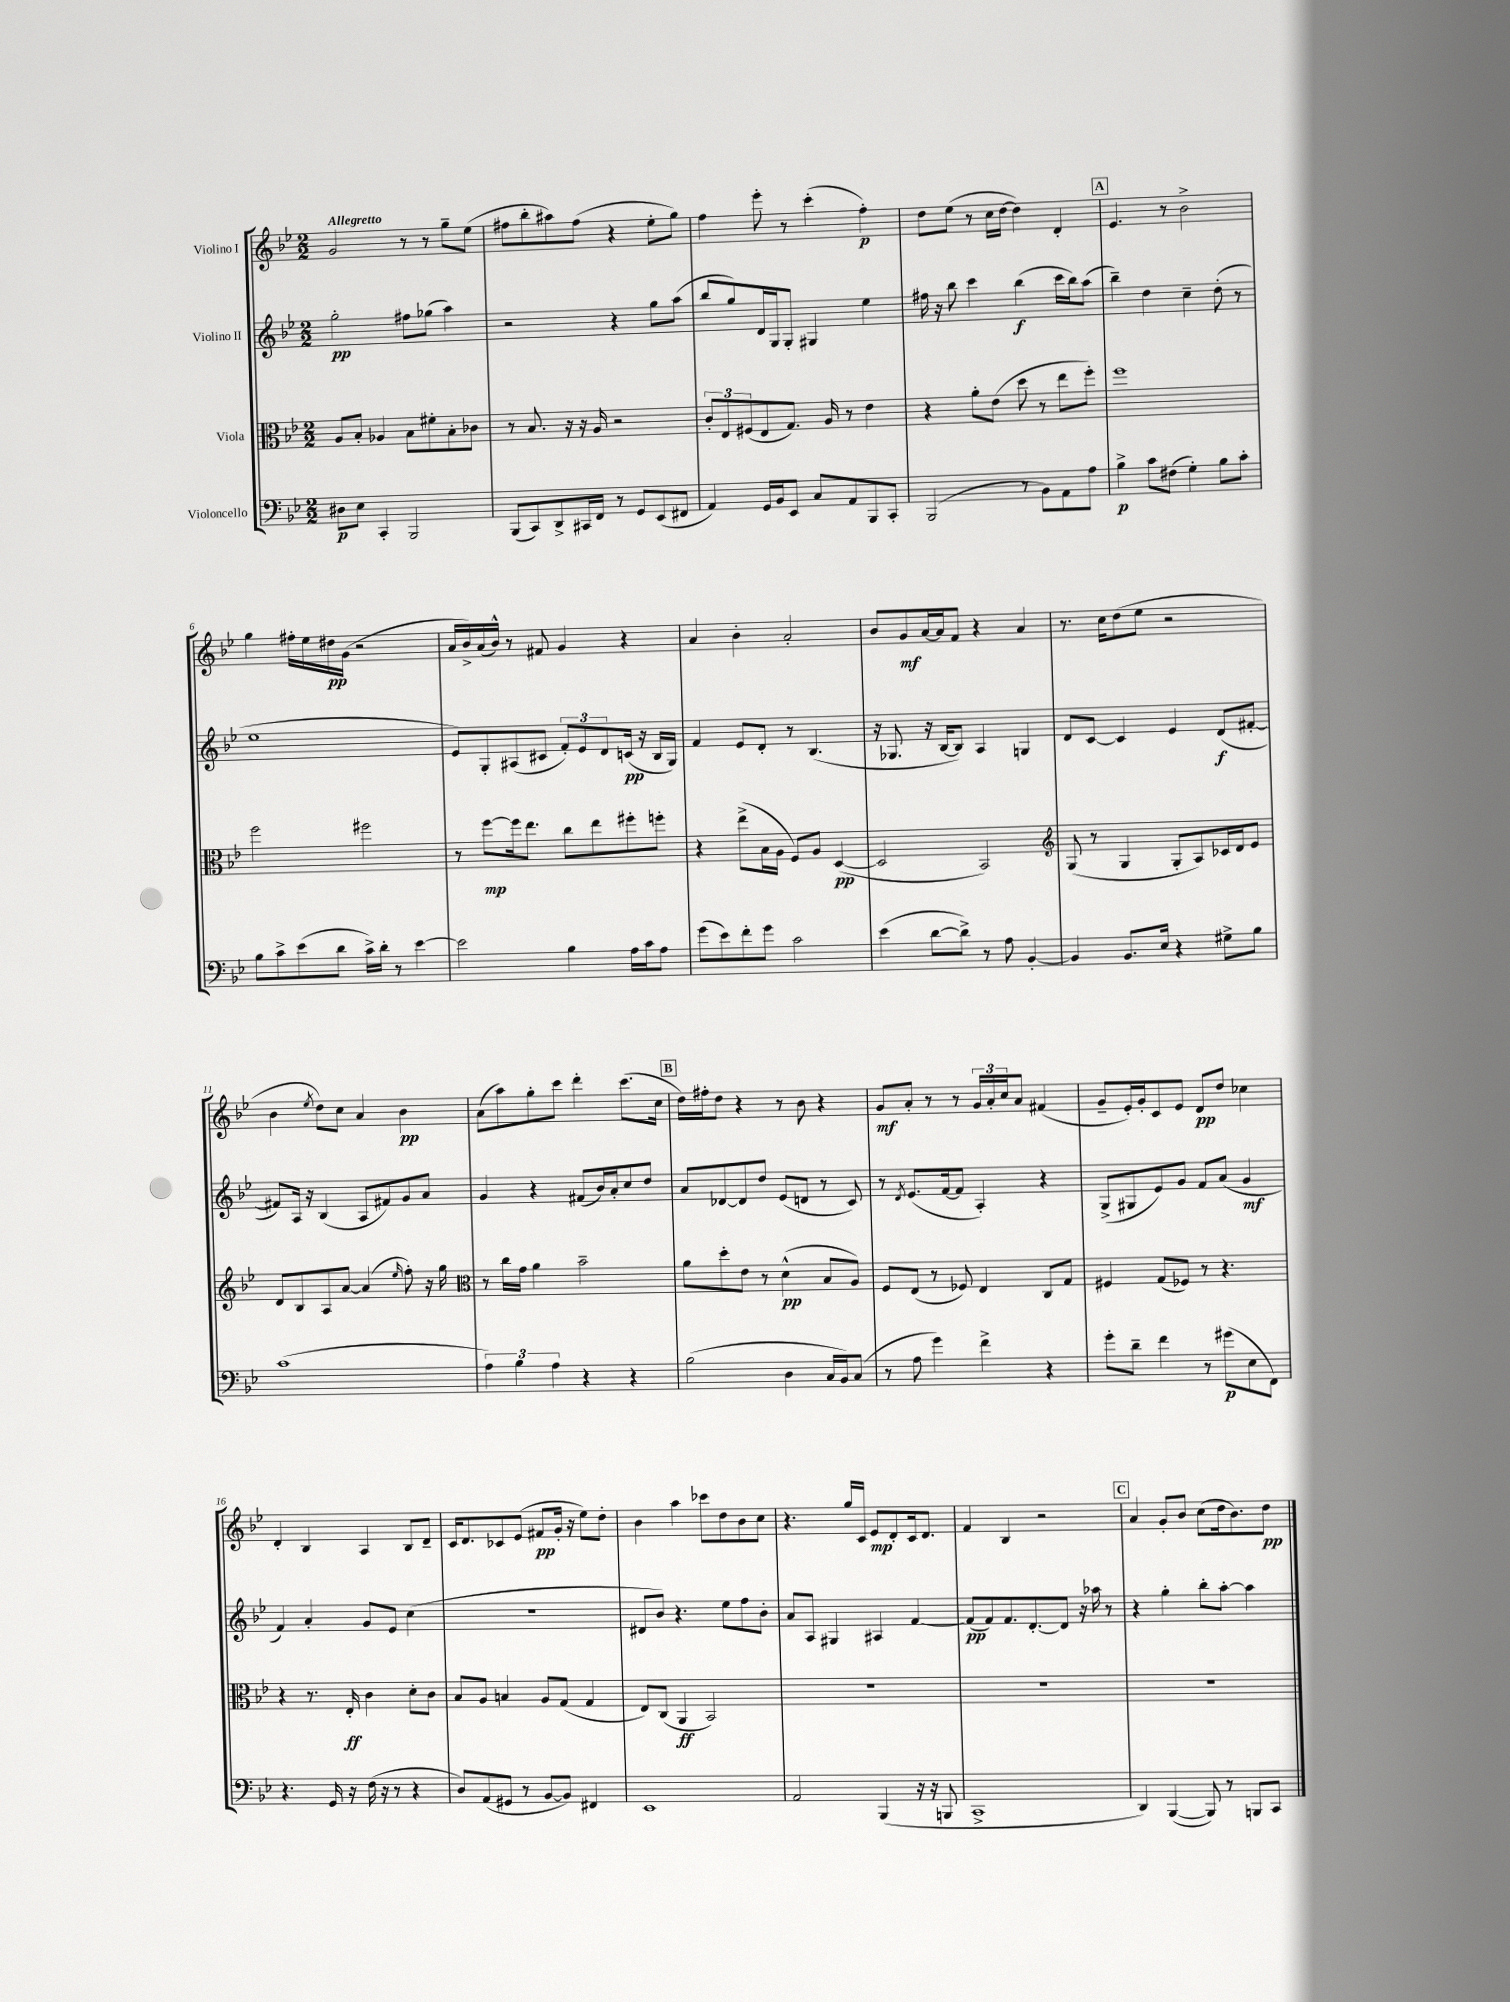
<<
\new StaffGroup <<
\new Staff = "s0" \with { instrumentName = "Violino I" } {
    \clef treble \key bes \major \numericTimeSignature \time 2/2 \tempo "Allegretto"
    g'2 r8 r8 g''8-- ees''8( |
    fis''8 bes''8-. ais''8) fis''8( r4 ees''8-. g''8) |
    f''4 ees'''8-. r8 c'''4-.( f''4-.\p) |
    d''8 ees''8( r8 c''16 d''16~ d''4) d'4-. |
    \mark \markup { \box "A" } ees'4. r8 bes'2-> |
    g''4 fis''16-. ees''16 dis''16\pp g'16( r2 |
    a'16 bes'16->) a'16( bes'16-^) r8 fis'8 g'4 r4 |
    a'4 bes'4-. a'2-. |
    bes'8 g'8\mf a'16~ a'16 f'8 r4 a'4 |
    r8. c''16 d''8( ees''8 r2 |
    bes'4 \acciaccatura { ees''8 } d''8) c''8 a'4 bes'4\pp |
    a'8( a''8) g''8-. c'''8 d'''4-. c'''8.( c''16 |
    \mark \markup { \box "B" } d''16) fis''16-. d''8 r4 r8 bes'8 r4 |
    g'8\mf a'8-. r8 r8 \tuplet 3/2 { g'16 a'16-. c''16 } a'8 fis'4( |
    g'8-- ees'16-.) g'16-. c'8 ees'8 d'8\pp d''8 ces''4 |
    d'4-. bes4 a4 bes8 d'8-- |
    c'16 d'8. ces'8 ees'8( fis'8\pp g'16-. r16 ees''8) d''8-. |
    bes'4 a''4 ces'''8 d''8 bes'8 c''8 |
    r4. g''16 c'16 ees'8\mp d'8-. c'16 d'8. |
    f'4 bes4 r2 |
    \mark \markup { \box "C" } a'4 g'8-. bes'8 c''8( d''16 bes'8.) d''8\pp \bar "|." |
}
\new Staff = "s1" \with { instrumentName = "Violino II" } {
    \clef treble \key bes \major \numericTimeSignature \time 2/2
    g''2-.\pp fis''8 ges''8( a''4) |
    r2 r4 g''8 a''8( |
    bes''8 g''8) d'16 g16 g8-. gis4 ees''4 |
    fis''16 r16 bes''8 c'''4 bes''4\f( c'''16 bes''16) a''8( |
    \mark \markup { \box "A" } bes''4--) d''4 c''4-- d''8-.( r8 |
    ees''1 |
    ees'8) g8-. ais8( cis'8 \tuplet 3/2 { f'8-.) ees'8 d'8 } c'16\pp( r16 bes16 g16) |
    f'4 ees'8 d'8-. r8 bes4.( |
    r16 ges8. r16 bes16~ bes8) a4 g4 |
    d'8 c'8~ c'4 ees'4 d'8\f( fis'8~-. |
    fis'8) a16 r16 bes4( a8 fis'8) g'8 a'8 |
    g'4 r4 fis'8( bes'16) a'16-. c''8 d''8 |
    \mark \markup { \box "B" } a'8 des'8~ des'8 d''8 ees'8( d'8 r8 c'8) |
    r8 \acciaccatura { d'8 } ees'8.( f'16~ f'8 a4-.) r4 |
    g8->( gis8 ees'8) g'8 f'8 a'8( g'4\mf |
    f'4) a'4-. g'8 ees'8 c''4( |
    r1 |
    dis'8 bes'8) r4. ees''8 f''8 bes'8-. |
    a'8 a8 gis4 ais4 f'4~ |
    f'8\pp( f'8) f'8. d'8.~-. d'8 r16 aes''16 r8 |
    \mark \markup { \box "C" } r4 g''4-. bes''8-. a''8~-. a''4 \bar "|." |
}
\new Staff = "s2" \with { instrumentName = "Viola" } {
    \clef alto \key bes \major \numericTimeSignature \time 2/2
    a8 bes8-. aes4 bes8 fis'8-. bes8-. ces'8 |
    r8 bes8. r16 r16 a16 r2 |
    \tuplet 3/2 { c'8-. ees8 fis8( } ees8 g8.) a16 r8 ees'4 |
    r4 a'8-. ees'8( d''8 r8 ees''8 f''8-.) |
    \mark \markup { \box "A" } f''1 |
    f''2 fis''2 |
    r8 f''8~\mp f''16 ees''8. c''8 ees''8 fis''8-. f''8-. |
    r4 ees''8->( bes16 a16 f8) a8 d4~\pp( |
    d2 bes,2) |
    \clef treble g8( r8 g4 g8-. a8) ces'16 d'16 ees'8 |
    d'8 bes8 a8 a'8~ a'4( \grace { ees''16 } f''8-.) r16 g''16 |
    \clef alto r8 c''16 g'16 a'4 bes'2-- |
    \mark \markup { \box "B" } a'8 d''8-. ees'8 r8 d'4-^\pp( bes8 a8) |
    f8 ees8( r8 fes8) ees4 c8 g8 |
    fis4 g8( fes8) r8 r4. |
    r4 r8. ees16-.\ff c'4 d'8-. c'8 |
    bes8 a8 b4 a8 g8( g4 |
    ees8) c8( a,4\ff bes,2) |
    R1 |
    R1 |
    \mark \markup { \box "C" } R1 \bar "|." |
}
\new Staff = "s3" \with { instrumentName = "Violoncello" } {
    \clef bass \key bes \major \numericTimeSignature \time 2/2
    dis8\p ees8 c,4-. bes,,2 |
    bes,,8( c,8) d,8-> cis,16 f,16 r8 g,8 ees,8( fis,8 |
    a,4) g,16 bes,16 ees,8 c8 a,8 bes,,8 c,8-. |
    bes,,2( r8 bes,8) a,8 a8 |
    \mark \markup { \box "A" } bes4->\p c'8 fis8( g4-.) bes8 c'8-. |
    bes8 c'8-> ees'8( d'8 c'16->) d'16-. r8 ees'4~ |
    ees'2 bes4 a16 c'16 a8 |
    g'8( ees'8) f'8-. g'8 c'2 |
    ees'4( d'8~ d'8->) r8 a8 bes,4~-. |
    bes,4 bes,8. ees16 r4 gis8-> bes8 |
    c'1( |
    \tuplet 3/2 { a4) bes4 a4 } r4 r4 |
    \mark \markup { \box "B" } bes2( d4 c16 bes,16) c8( |
    r8 a8 g'4) f'4-> r4 |
    g'8-. d'8-- f'4 r8 gis'8\p( ees8 f,8) |
    r4. g,16 r16 f16( r16 r8 r4 |
    d8) a,8( gis,8 r8 bes,8~ bes,8) fis,4 |
    ees,1 |
    a,2 bes,,4( r16 r16 b,,8 |
    c,1-> |
    \mark \markup { \box "C" } d,4) bes,,4~( bes,,8) r8 b,,8 c,8 \bar "|." |
}
>>
>>
